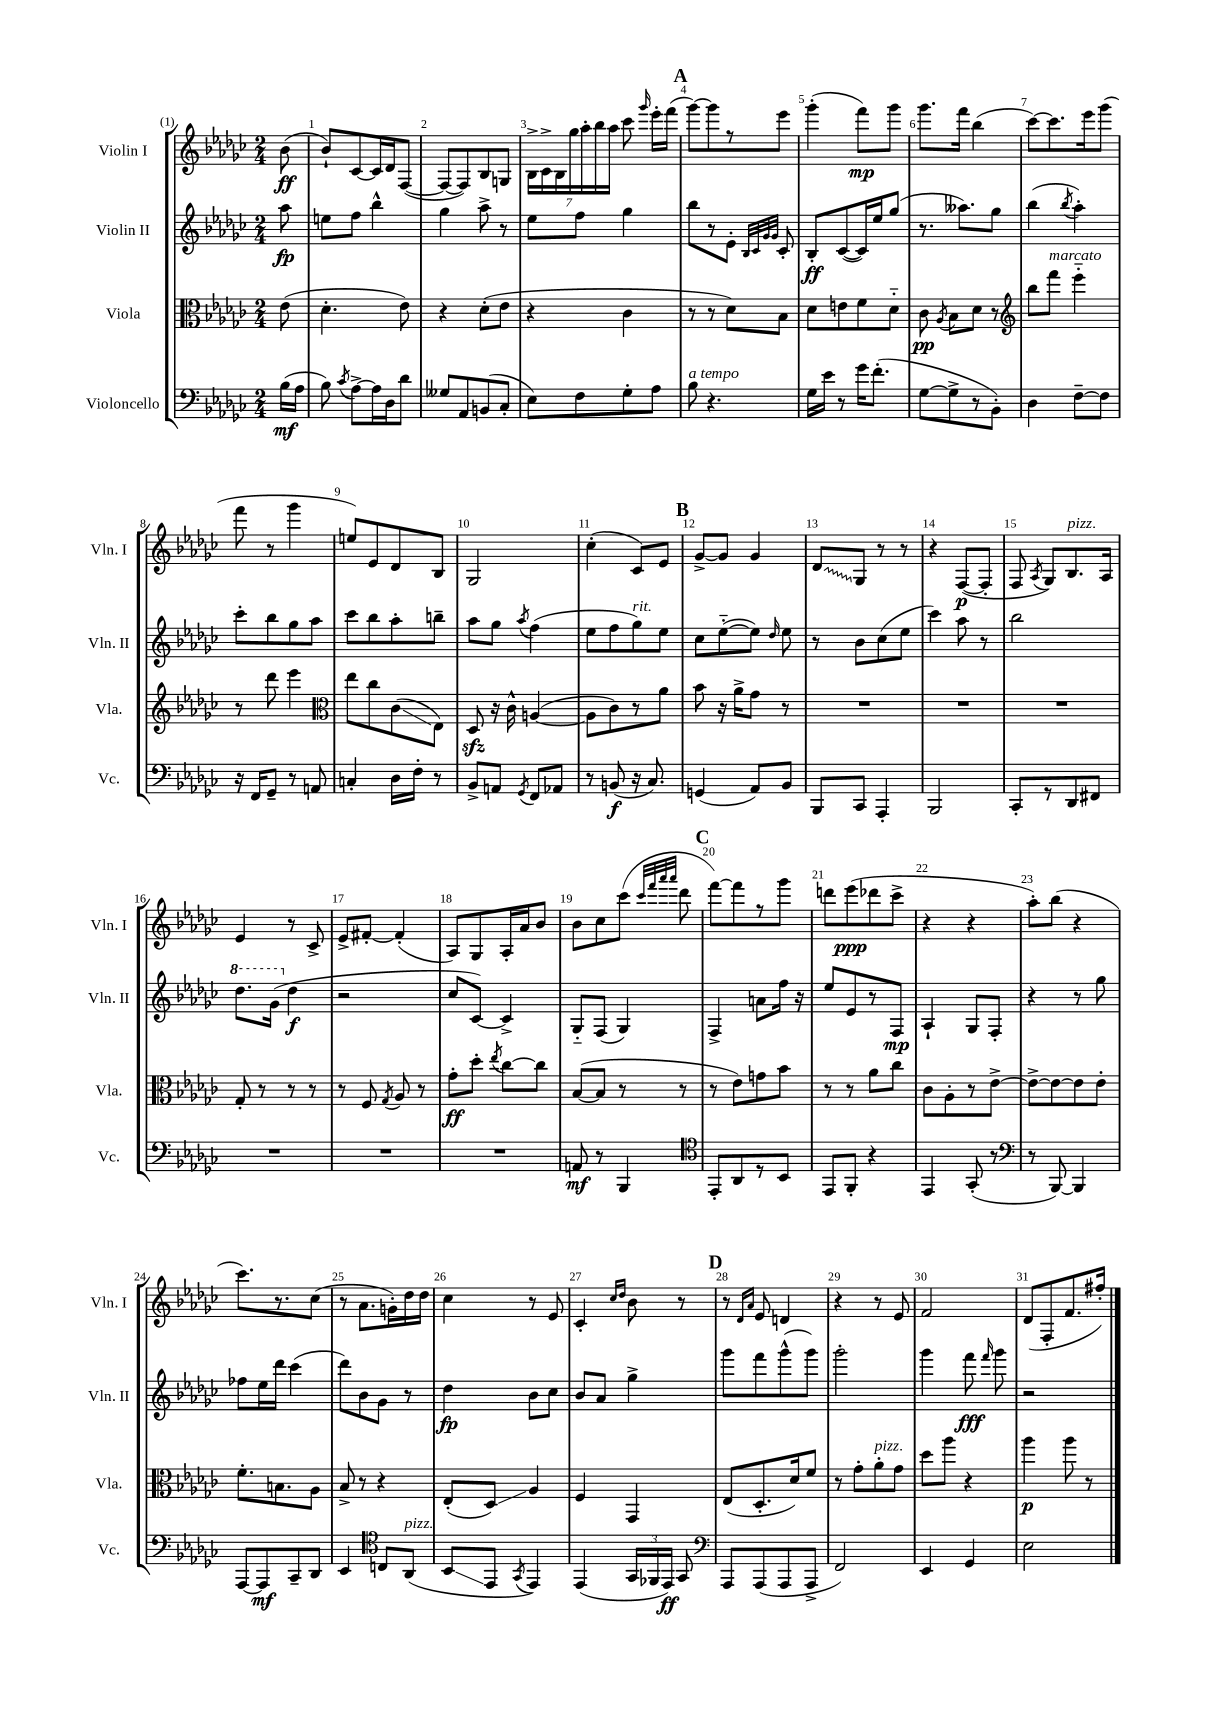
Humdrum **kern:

**kern	**kern	**kern	**kern
*staff4	*staff3	*staff2	*staff1
*clefF4	*clefC3	*clefG2	*clefG2
*k[b-e-a-d-g-c-]	*k[b-e-a-d-g-c-]	*k[b-e-a-d-g-c-]	*k[b-e-a-d-g-c-]
*M2/4	*M2/4	*M2/4	*M2/4
(16B-\LL	(8e-\	8aa-\	(8b-\
16A-\JJ	.	.	.
=	=	=	=
8B-\)	4.d-'\	8ee\L	8b-`/L)
8qc-/	.	.	.
[8A-^\L	.	8ff\J	[8c-/
16A-\]L	.	4bb-^^\	16c-/]L
16D-\J	.	.	16d-/J
8d-\J	8e-\)	.	([8F/J
=	=	=	=
8G--/L	4r	4gg-\	8F/_L
8AA-/	.	.	8F/])
(8BB/	(8d-'\L	8aa-^\	8B-/
8C-'/J	8e-\J	8r	8G/J
=	=	=	=
8E-\L)	4r	8ee-\L	28B-^\LL
.	.	.	28c-^\
.	.	.	28B-\
.	.	.	28gg-\
8F\	.	8ff\J	.
.	.	.	28aa-'\
.	.	.	28bb-\
.	.	.	28aa-\JJ
8G-'\	4c-\	4gg-\	8ccc-\
.	.	.	16qqggg-/
8A-\J	.	.	16eee-'\LL
.	.	.	(16fff\JJ
=	=	=	=
8B-\	8r	8bb-\L	[8ggg-\L)
4.r	8r	8r	8ggg-\]
.	8d-\L)	8e-'\J	8r
.	.	32qqB-/LLL	.
.	.	32qqc-/	.
.	.	32qqg-/	.
.	.	32qqg-/JJJ	.
.	8B-\J	8c-'/	8eee-\J
=	=	=	=
16G-\LL	8d-\L	8B-'/L	(4ggg-'\
16e-\JJ	.	.	.
8r	8e\	([8c-/	.
16g-\LK	8f\	16c-/]L)	8fff\L)
(8.f'\J	.	16ee-/J	.
.	8d-'~\J	(8gg-/J	8ggg-\J
=	=	=	=
[8G-\L	8c-\	8.r	8.ggg-\L
.	8qA-/	.	.
8G-^\]	8B-\L	.	.
.	.	8.aa--\L)	16fff\Jk
8r	8d-\J	.	(4bb-\
8BB-'\J)	8r	8gg-\J	.
=	=	=	=
*	*clefG2	*	*
4D-\	8bb-\L	(4bb-\	[8ccc-\L)
.	8fff\J	.	8.ccc-\]
.	.	8qbb-/	.
[8F~\L	4eee-'~\	4aa-'\)	.
.	.	.	16eee-\k
8F\]J	.	.	(8ggg-\J
=	=	=	=
16r	8r	8ccc-'\L	8fff\
16FF/LK	.	.	.
8GG-~/J	8ddd-\	8bb-\	8r
8r	4eee-\	8gg-\	4ggg-\
8AA/	.	8aa-\J	.
=	=	=	=
*	*clefC3	*	*
4C'/	8ee-\L	8ccc-\L	8ee/L)
.	8cc-\	8bb-\	8e-/
16D-\LL	(8c-\	8aa-'\	8d-/
16F'\JJ	.	.	.
8r	8E-\J)	8bb~\J	8B-/J
=	=	=	=
8BB-^/L	8D-/	8aa-\L	2G-/
8AA/J	16r	8gg-\J	.
.	16c-^^\	.	.
8qGG-/	.	8qaa-/	.
8FF/L	([4A/	(4ff\	.
8AA-/J	.	.	.
=	=	=	=
8r	8A\]L	8ee-\L	(4cc-'\
(8BB/	8c-\)	8ff\	.
16r	8r	8gg-\)	8c-/L)
8.C-/)	.	.	.
.	8a-\J	8ee-\J	8e-/J
=	=	=	=
(4GG/	8b-\	8cc-\L	[8g-^/L
.	16r	([8ee-'~\	8g-/]J
.	16a-^\LK	.	.
8AA-/L)	8g-\J	8ee-\]J)	4g-/
.	.	16qqdd-/	.
8BB-/J	8r	8ee-\	.
=	=	=	=
8BBB-/L	2r	8r	8d-/L
8CC-/J	.	8b-\L	8G-/J
4AAA-'/	.	(8cc-\	8r
.	.	8ee-\J	8r
=	=	=	=
2BBB-/	2r	4ccc-\)	4r
.	.	8aa-\	([8F/L
.	.	8r	8F'/]J
=	=	=	=
8CC-'/L	2r	2bb-\	8F/
.	.	.	8qA-/
8r	.	.	8G-/L)
8DD-/	.	.	8.B-/
8FF#/J	.	.	.
.	.	.	16A-/Jk
=	=	=	=
2r	8G-'/	8.ddd-\L	4e-/
.	8r	.	.
.	.	(16gg-\Jk	.
.	8r	4dd-\	8r
.	8r	.	8c-^/
=	=	=	=
2r	8r	2r	8e-^/L
.	8F/	.	[8f#'/J
.	8qG-/	.	.
.	8A-/	.	(4f#'/]
.	8r	.	.
=	=	=	=
2r	8g-'\L	8cc-/L	8A-/L)
.	8dd-'\J	[8c-/J)	8G-/
.	8qee-/	.	.
.	[8cc-\L	4c-^/]	16A-'/L
.	.	.	16a-/J
.	8cc-\]J	.	8b-/J
=	=	=	=
8AA/	([8B-/L	8G-'~/L	8b-\L
8r	8B-/]J	(8F/J	8cc-\
4BBB-/	8r	4G-/)	(8ccc-\J
.	.	.	32qqccc-/LLL
.	.	.	32qqfff/
.	.	.	32qqaaa-/
.	.	.	32qqaaa-/JJJ
.	8r	.	8ddd-\
=	=	=	=
*clefC4	*	*	*
8EE-'/L	8r	4F^/	[8fff\L)
8AA-/	8e-\L)	.	8fff\]
8r	8g\	8a\L	8r
8BB-/J	8b-\J	16ff\Jk	8ggg-\J
.	.	16r	.
=	=	=	=
8EE-/L	8r	8ee-/L	8ddd\L
8FF'/J	8r	8e-/	(8eee-\
4r	8a-\L	8r	8ddd-\
.	8cc-\J	8F/J	8ccc-^\J
=	=	=	=
4EE-/	8c-\L	4A-`/	4r
.	8A-'\	.	.
(8GG-'/	8r	8G-/L	4r
8r	[8e-^\J	8F'/J	.
=	=	=	=
*clefF4	*	*	*
8r	8e-^\_L	4r	8aa-'\L)
[8BBB-/)	8e-\_	.	(8bb-\J
4BBB-/]	8e-\]	8r	4r
.	8e-'\J	8gg-\	.
=	=	=	=
[8AAA-/L	8.f'\L	8ff-\L	8.ccc-\L)
8AAA-/]	.	16ee-\L	.
.	8.B\	16ddd-\JJ	8.r
8CC-~/	.	(4ccc-\	.
8DD-/J	8A-\J	.	(8cc-\J
=	=	=	=
4EE-/	8B-^/	8ddd-\L)	8r
.	8r	8b-\	8.a-\L
*clefC4	*	*	*
8C/L	4r	8g-\J	.
.	.	.	16g'\L)
(8AA-/J	.	8r	16dd-\
.	.	.	16dd-\JJ
=	=	=	=
8BB-/L	(8E-'/L	4dd-\	4cc-\
8EE-/J	8D-/J)	.	.
8qGG-/	.	.	.
4EE-/)	4A-/	8b-\L	8r
.	.	8cc-\J	8e-/
=	=	=	=
(4EE-/	4F/	8b-/L	4c-'/
.	.	8a-/J	.
.	.	.	16qqcc-/LL
.	.	.	16qqdd-/JJ
24GG-/LL	4GG-/	4gg-^\	8b-\
24FF-/	.	.	.
24EE-/JJ)	.	.	.
8GG-/	.	.	8r
=	=	=	=
*clefF4	*	*	*
8AAA-/L	(8E-/L	8ggg-\L	8r
.	.	.	16qqd-/LL
.	.	.	16qqa-/JJ
(8AAA-/	8.D-'/	8fff\	8e-/
8AAA-/	.	(8ggg-^^\	4d/
.	16d-/k)	.	.
8AAA-^/J	8f/J	8ggg-\J)	.
=	=	=	=
2FF/)	8r	2ggg-'\	4r
.	8g-'\L	.	.
.	8a-'\	.	8r
.	8g-\J	.	8e-/
=	=	=	=
4EE-/	8dd-\L	4ggg-\	2f/
.	8aa-\J	.	.
4GG-/	4r	8fff\	.
.	.	16qqfff/	.
.	.	8ggg-\	.
=	=	=	=
2E-\	4aa-\	2r	(8d-/L
.	.	.	8F'/
.	8aa-\	.	8.f/
.	8r	.	.
.	.	.	16ff#'/Jk)
==	==	==	==
*-	*-	*-	*-
